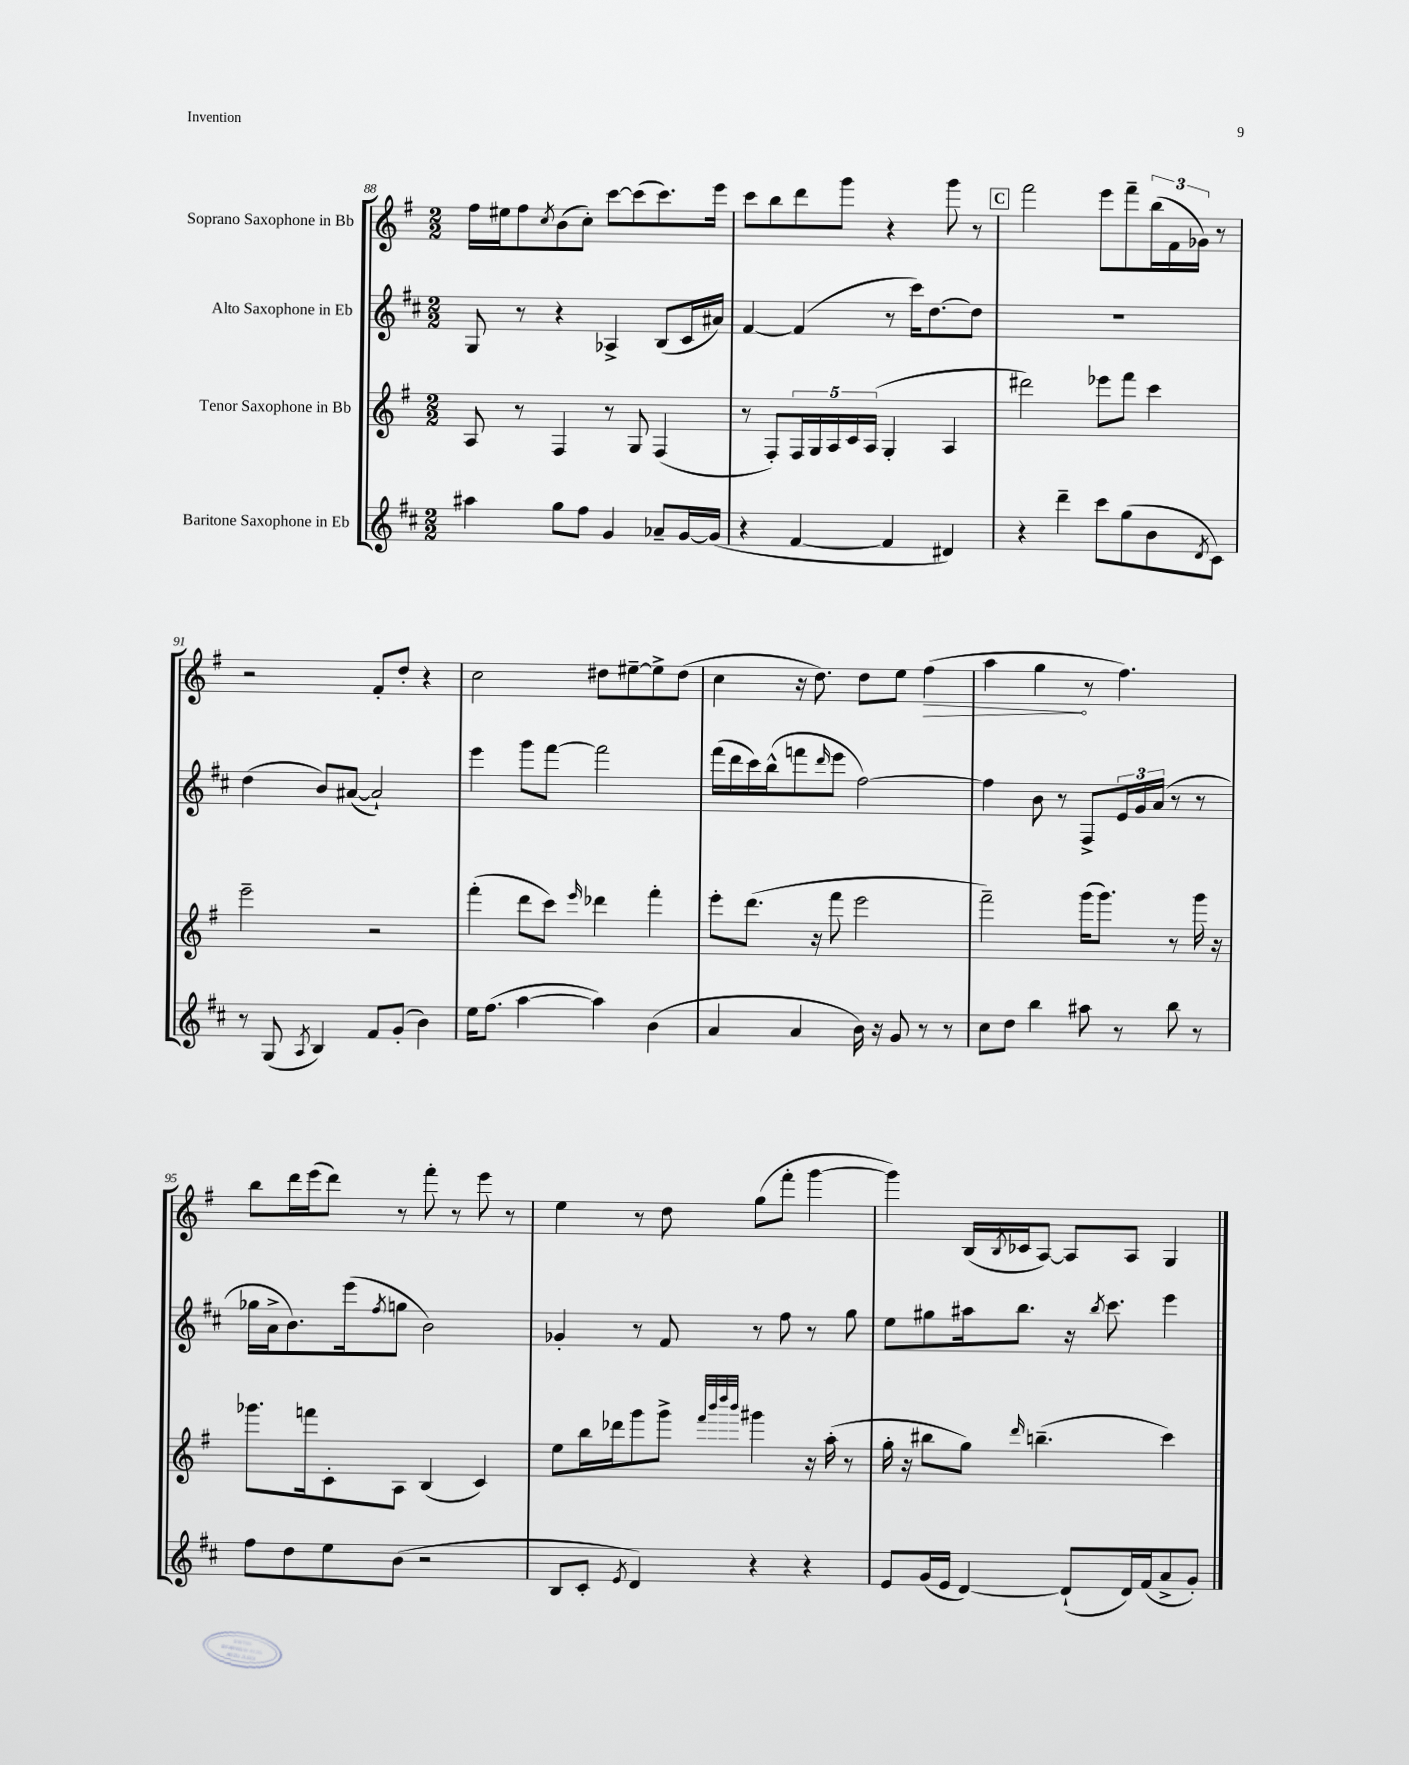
<<
\new StaffGroup <<
\new Staff = "s0" \with { instrumentName = "Soprano Saxophone in Bb" } {
    \clef treble \key g \major \numericTimeSignature \time 2/2
    fis''16 eis''16 fis''8 \acciaccatura { c''8 } b'8( c''8-.) c'''8~ c'''8( c'''8.) e'''16 |
    c'''8 b''8 d'''8 g'''8 r4 g'''8 r8 |
    \mark \markup { \box "C" } fis'''2 e'''8 fis'''8-- \tuplet 3/2 { b''16( fis'16 ges'16) } r8 |
    r2 fis'8-. d''8-. r4 |
    c''2 dis''8 eis''8~-- eis''8-> dis''8( |
    c''4 r16 d''8.) d''8 e''8 \once \override Hairpin.circled-tip = ##t fis''4\>( |
    a''4 g''4\! r8 fis''4.) |
    b''8 d'''16 e'''16( d'''8) r8 fis'''8-. r8 e'''8 r8 |
    e''4 r8 d''8 g''8( fis'''8-. g'''4~ |
    g'''4) b16( \acciaccatura { b8 } ces'16 a8~) a8 a8 g4 \bar "|." |
}
\new Staff = "s1" \with { instrumentName = "Alto Saxophone in Eb" } {
    \clef treble \key d \major \numericTimeSignature \time 2/2
    g8 r8 r4 aes4-> b8( cis'16 ais'16) |
    fis'4~ fis'4( r8 cis'''16) d''8.~ d''8 |
    \mark \markup { \box "C" } R1 |
    d''4( b'8) ais'8~( ais'2-!) |
    e'''4 g'''8 fis'''8~ fis'''2 |
    fis'''16( d'''16 cis'''16) b''16-^( f'''8 \grace { d'''16 } e'''8 fis''2~) |
    fis''4 b'8 r8 fis8-> \tuplet 3/2 { e'16 g'16 a'16( } r8 r8 |
    ges''16 a'16-> b'8.) e'''16( \acciaccatura { fis''8 } g''8 b'2) |
    ges'4-. r8 fis'8 r8 fis''8 r8 g''8 |
    e''8 gis''8 ais''16 b''8. r16 \acciaccatura { b''8 } cis'''8. e'''4 \bar "|." |
}
\new Staff = "s2" \with { instrumentName = "Tenor Saxophone in Bb" } {
    \clef treble \key g \major \numericTimeSignature \time 2/2
    a8 r8 fis4 r8 g8 fis4( |
    r8 fis8-.) \tuplet 5/4 { fis16 g16 a16 c'16 a16( } g4-. a4 |
    \mark \markup { \box "C" } dis'''2) ees'''8 fis'''8 c'''4 |
    e'''2-- r2 |
    fis'''4-.( d'''8 c'''8) \grace { e'''16 } des'''4 fis'''4-. |
    e'''8-. d'''8.( r16 fis'''8 e'''2 |
    fis'''2--) g'''16( g'''8.) r8 g'''16 r16 |
    ges'''8. f'''16 c'8-. a8 b4( c'4) |
    e''8 b''16 des'''16 g'''8 g'''8-> \grace { fis'''32 b'''32 d''''32 b'''32 } gis'''4 r16 a''16-.( r8 |
    g''16-. r16 bis''8 g''8) \grace { d'''16 } b''4.--( c'''4) \bar "|." |
}
\new Staff = "s3" \with { instrumentName = "Baritone Saxophone in Eb" } {
    \clef treble \key d \major \numericTimeSignature \time 2/2
    ais''4 g''8 fis''8 g'4 aes'8-- g'16~ g'16( |
    r4 fis'4~ fis'4 dis'4) |
    \mark \markup { \box "C" } r4 d'''4-- cis'''8 g''8( b'8 \acciaccatura { d'8 } cis'8) |
    r8 g8( \acciaccatura { a8 } b4) fis'8 g'8-.( b'4) |
    e''16 fis''8.( a''4~ a''4) b'4( |
    a'4 a'4 b'16) r16 g'8 r8 r8 |
    cis''8 d''8 b''4 ais''8 r8 b''8 r8 |
    fis''8 d''8 e''8 b'8( r2 |
    b8 cis'8-. \acciaccatura { e'8 } d'4) r4 r4 |
    e'8 g'16( e'16 d'4~) d'8-!( d'16) fis'16( a'8-> g'8-.) \bar "|." |
}
>>
>>
\layout { \context { \Score currentBarNumber = #88 } }
